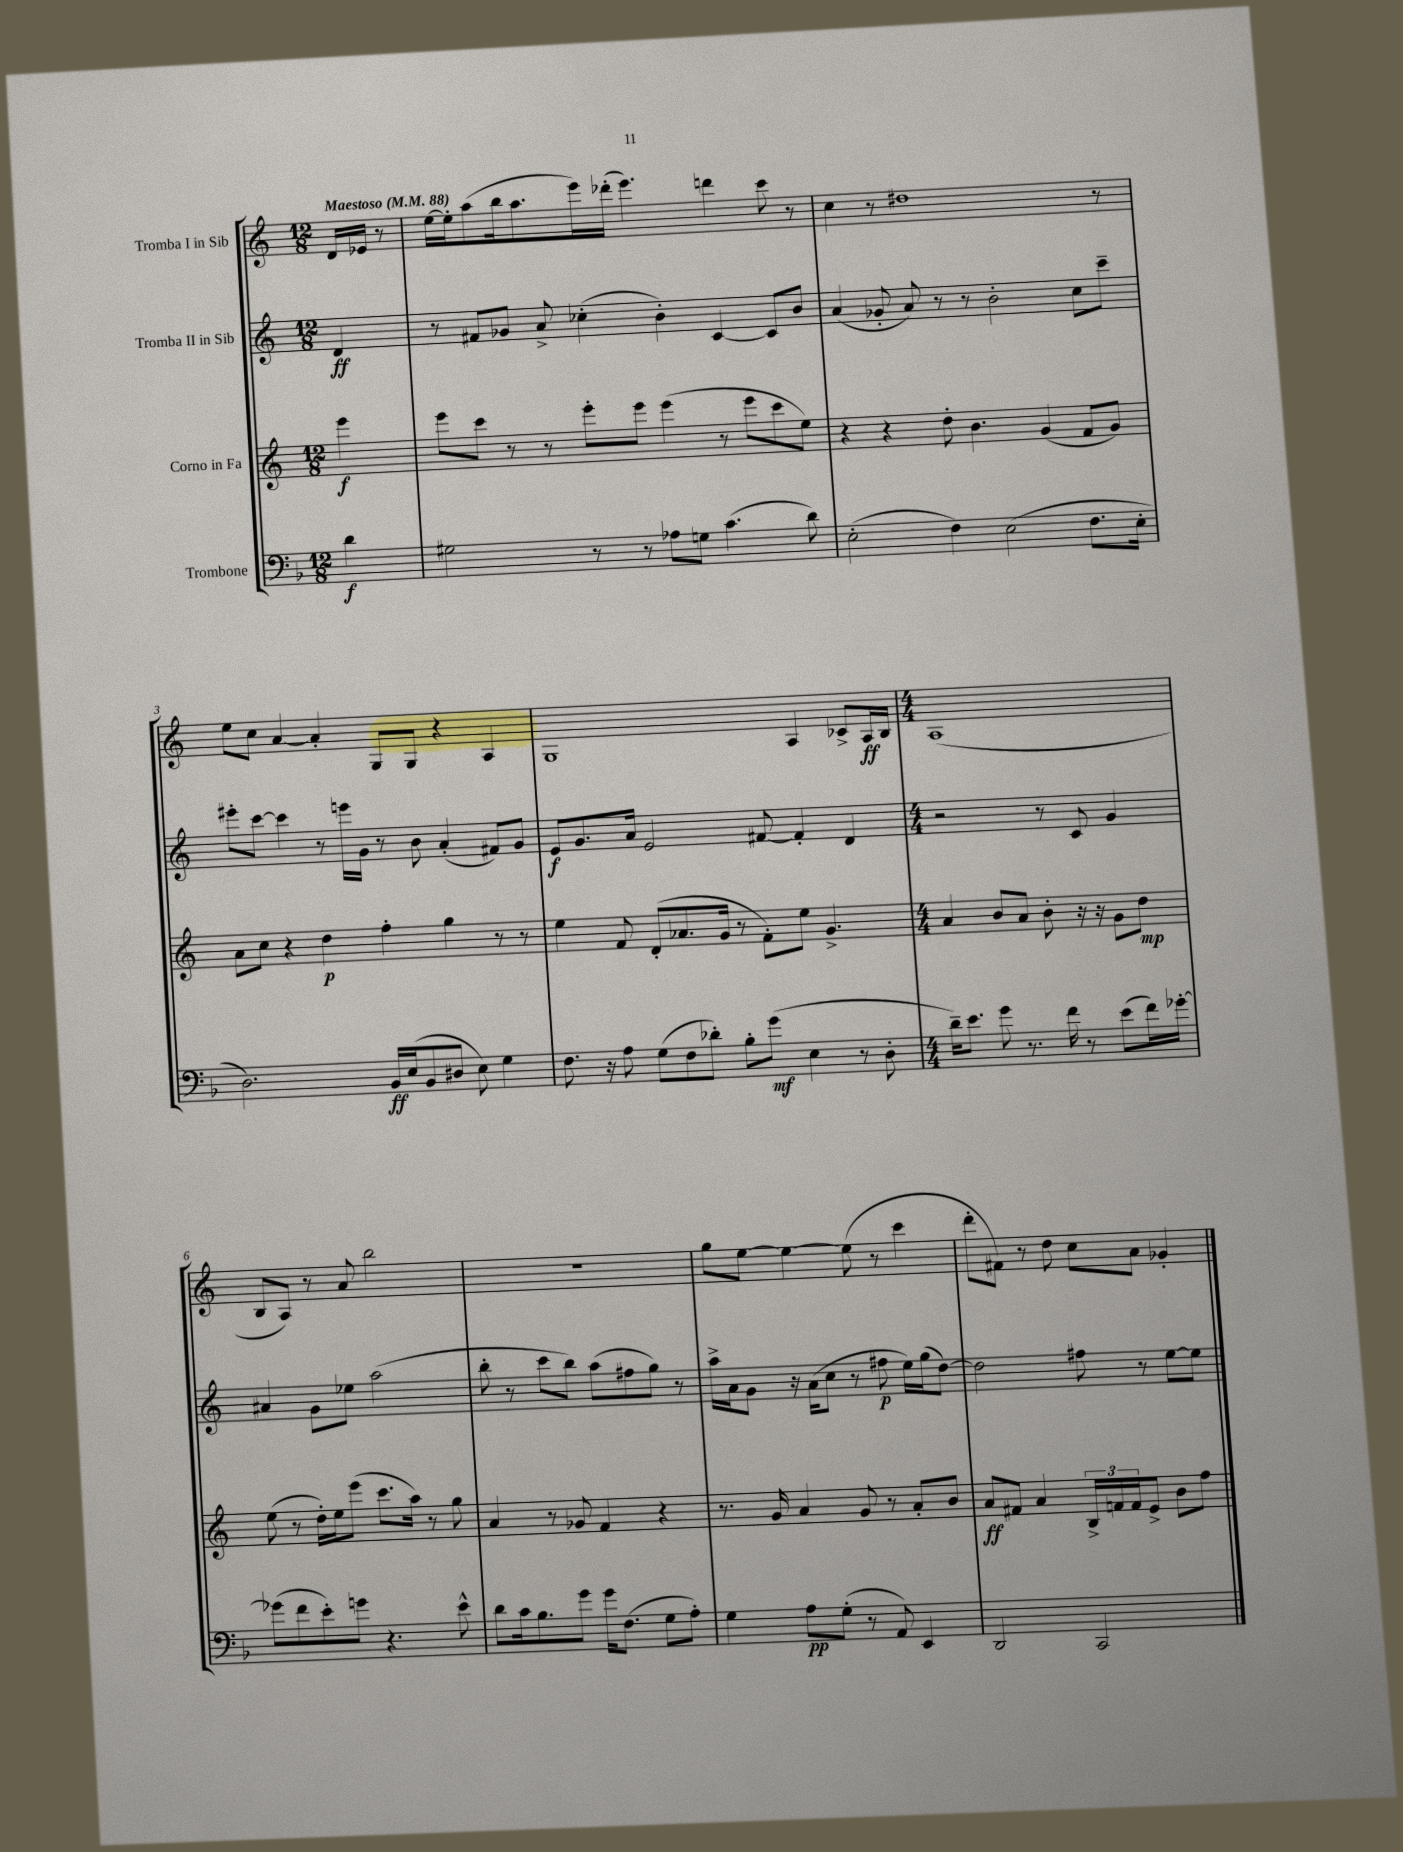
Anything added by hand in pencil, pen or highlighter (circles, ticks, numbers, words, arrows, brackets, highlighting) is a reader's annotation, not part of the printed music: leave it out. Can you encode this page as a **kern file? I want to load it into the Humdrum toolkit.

**kern	**dynam	**kern	**dynam	**kern	**dynam	**kern	**dynam
*part4	*part4	*part3	*part3	*part2	*part2	*part1	*part1
*staff4	*staff4	*staff3	*staff3	*staff2	*staff2	*staff1	*staff1
*I"Trombone	*	*I"Corno in Fa	*	*I"Tromba II in Sib	*	*I"Tromba I in Sib	*
*clefF4	*	*clefG2	*	*clefG2	*	*clefG2	*
*k[b-]	*	*k[]	*	*k[]	*	*k[]	*
*M12/8	*	*M12/8	*	*M12/8	*	*M12/8	*
*MM88	*	*MM88	*	*MM88	*	*MM88	*
=	=	=	=	=	=	=	=
!	!	!	!	!	!	!LO:TX:a:B:t=Maestoso	!
4d\	f	4eee\	f	4d/	ff	16d/LL	.
.	.	.	.	.	.	16e-X/JJ	.
.	.	.	.	.	.	8r	.
=1	=1	=1	=1	=1	=1	=1	=1
2G#X\	.	8eee\L	.	8r	.	[16ee\LL	.
.	.	.	.	.	.	16ee'\J]	.
.	.	8ccc\J	.	8f#X/L	.	(8aa\	.
.	.	8r	.	8g-X/J	.	16bb\k	.
.	.	.	.	.	.	8.aa\	.
.	.	8r	.	8a^/	.	.	.
8r	.	8eee'\L	.	(4cc-X'\	.	16eee\L)	.
.	.	.	.	.	.	(16ddd-X'\JJ	.
8r	.	8eee\J	.	.	.	4.eee\)	.
8A-X\L	.	(4eee\	.	4b'\)	.	.	.
8Gn\J	.	.	.	.	.	.	.
(4.c\	.	8r	.	[4c/	.	4dddn\	.
.	.	8eee\L	.	.	.	.	.
.	.	8ccc\	.	8c/L]	.	8ccc\	.
8d\)	.	8ee\J)	.	8b/J	.	8r	.
=2	=2	=2	=2	=2	=2	=2	=2
(2E'\	.	4r	.	(4a/	.	4cc\	.
.	.	4r	.	8g-X'/	.	8r	.
.	.	.	.	8a/)	.	1dd#X	.
4F\)	.	8dd'\	.	8r	.	.	.
.	.	4.b\	.	8r	.	.	.
(2E\	.	.	.	2b'\	.	.	.
.	.	(4g/	.	.	.	.	.
8.F\L	.	8f/L	.	8cc\L	.	.	.
.	.	8g/J)	.	8ccc~\J	.	8r	.
16E'\Jk	.	.	.	.	.	.	.
!!LO:LB:g=z
=3	=3	=3	=3	=3	=3	=3	=3
2.D\)	.	8a\L	.	8eee#X'\L	.	8ee\L	.
.	.	8cc\J	.	[8ccc\J	.	8cc\J	.
.	.	4r	.	4ccc\]	.	[4a/	.
.	.	4dd\	p	8r	.	4a'/]	.
.	.	.	.	16eeen\LL	.	.	.
.	.	.	.	16g\JJ	.	.	.
16BB-/LL	ff	4ff'\	.	8r	.	8G/L	.
(16E/J	.	.	.	.	.	.	.
8BB-/	.	.	.	8b\	.	8G/J	.
8D#X/J	.	4gg\	.	(4a'/	.	4r	.
8E\)	.	.	.	.	.	.	.
4G\	.	8r	.	8f#X/L)	.	4A/	.
.	.	8r	.	8g/J	.	.	.
=4	=4	=4	=4	=4	=4	=4	=4
8.F\	.	4ee\	.	8e/L	f	1G	.
.	.	.	.	8.g/	.	.	.
16r	.	.	.	.	.	.	.
8A\	.	8f/	.	.	.	.	.
.	.	.	.	16a/Jk	.	.	.
(8G\L	.	(8d'/L	.	2e/	.	.	.
8F\	.	8.a-X/	.	.	.	.	.
8d-X'\J)	.	.	.	.	.	.	.
.	.	16g/Jk	.	.	.	.	.
8B-'\L	.	8r	.	.	.	.	.
(8g\J	mf	8f'\L)	.	[8f#X/	.	.	.
4E\	.	8ee\J	.	4f#'/]	.	4A/	.
.	.	4.g^/	.	.	.	.	.
8r	.	.	.	4d/	.	8c-X^/L	.
8D'\	.	.	.	.	.	16A/L	ff
.	.	.	.	.	.	16B/JJ	.
=5	=5	=5	=5	=5	=5	=5	=5
*M4/4	*	*M4/4	*	*M4/4	*	*M4/4	*
16d~\KL)	.	4a/	.	2r	.	(1A	.
8.e\J	.	.	.	.	.	.	.
8g\	.	8b/L	.	.	.	.	.
8.r	.	8a/J	.	.	.	.	.
.	.	8b'\	.	8r	.	.	.
16f\	.	.	.	.	.	.	.
8r	.	16r	.	8c/	.	.	.
.	.	16r	.	.	.	.	.
(8e\L	.	8g\L	.	4g/	.	.	.
16f\L)	.	8dd\J	mp	.	.	.	.
[16g-X'\JJ	.	.	.	.	.	.	.
!!LO:LB:g=z
=6	=6	=6	=6	=6	=6	=6	=6
(8g-X\L]	.	(8ee\	.	4a#X/	.	8B/L	.
8f\	.	8r	.	.	.	8A/J)	.
8e'\)	.	16dd'\LL)	.	8g\L	.	8r	.
.	.	16ee\J	.	.	.	.	.
8gn\J	.	(8eee\J	.	8ee-X\J	.	8a/	.
4.r	.	8.ccc\L	.	(2aa\	.	2bb\	.
.	.	16aa\Jk)	.	.	.	.	.
.	.	8r	.	.	.	.	.
8e^^\	.	8gg\	.	.	.	.	.
=7	=7	=7	=7	=7	=7	=7	=7
8d\L	.	4a/	.	8bb'\	.	1r	.
16c\k	.	.	.	8r	.	.	.
8.B-\	.	.	.	.	.	.	.
.	.	8r	.	8ccc\L	.	.	.
8g\J	.	8g-X/	.	8bb\J)	.	.	.
16g\KL	.	4f/	.	(8aa\L	.	.	.
(8.F\J	.	.	.	.	.	.	.
.	.	.	.	8ff#X\	.	.	.
8G\L	.	4r	.	8gg\J)	.	.	.
8A'\J)	.	.	.	8r	.	.	.
=8	=8	=8	=8	=8	=8	=8	=8
4G\	.	8.r	.	16aa^\LL	.	8gg\L	.
.	.	.	.	16a\J	.	.	.
.	.	.	.	8g\J	.	[8ee\J	.
.	.	16g/	.	.	.	.	.
8A\L	pp	4a/	.	16r	.	4ee\_	.
.	.	.	.	(16a\KL	.	.	.
(8G'\J	.	.	.	8cc\J	.	.	.
8r	.	8g/	.	8r	.	(8ee\]	.
8AA/)	.	8r	.	8ff#X\	p	8r	.
4EE/	.	8a'/L	.	16ee\LL)	.	4ccc\	.
.	.	.	.	(16gg\J	.	.	.
.	.	8b/J	.	[8dd\J)	.	.	.
=9	=9	=9	=9	=9	=9	=9	=9
2DD/	.	8a/L	ff	2dd\]	.	8ddd'\L	.
.	.	8f#X/J	.	.	.	8f#X\J)	.
.	.	4a/	.	.	.	8r	.
.	.	.	.	.	.	8dd\	.
2CC/	.	24B^/LL	.	8ff#X\	.	8cc\L	.
.	.	24fn/	.	.	.	.	.
.	.	24f/J	.	.	.	.	.
.	.	8e^/J	.	8r	.	8a\J	.
.	.	8b\L	.	[8ee\L	.	4g-X'/	.
.	.	8ff\J	.	8ee\J]	.	.	.
==	==	==	==	==	==	==	==
*-	*-	*-	*-	*-	*-	*-	*-
